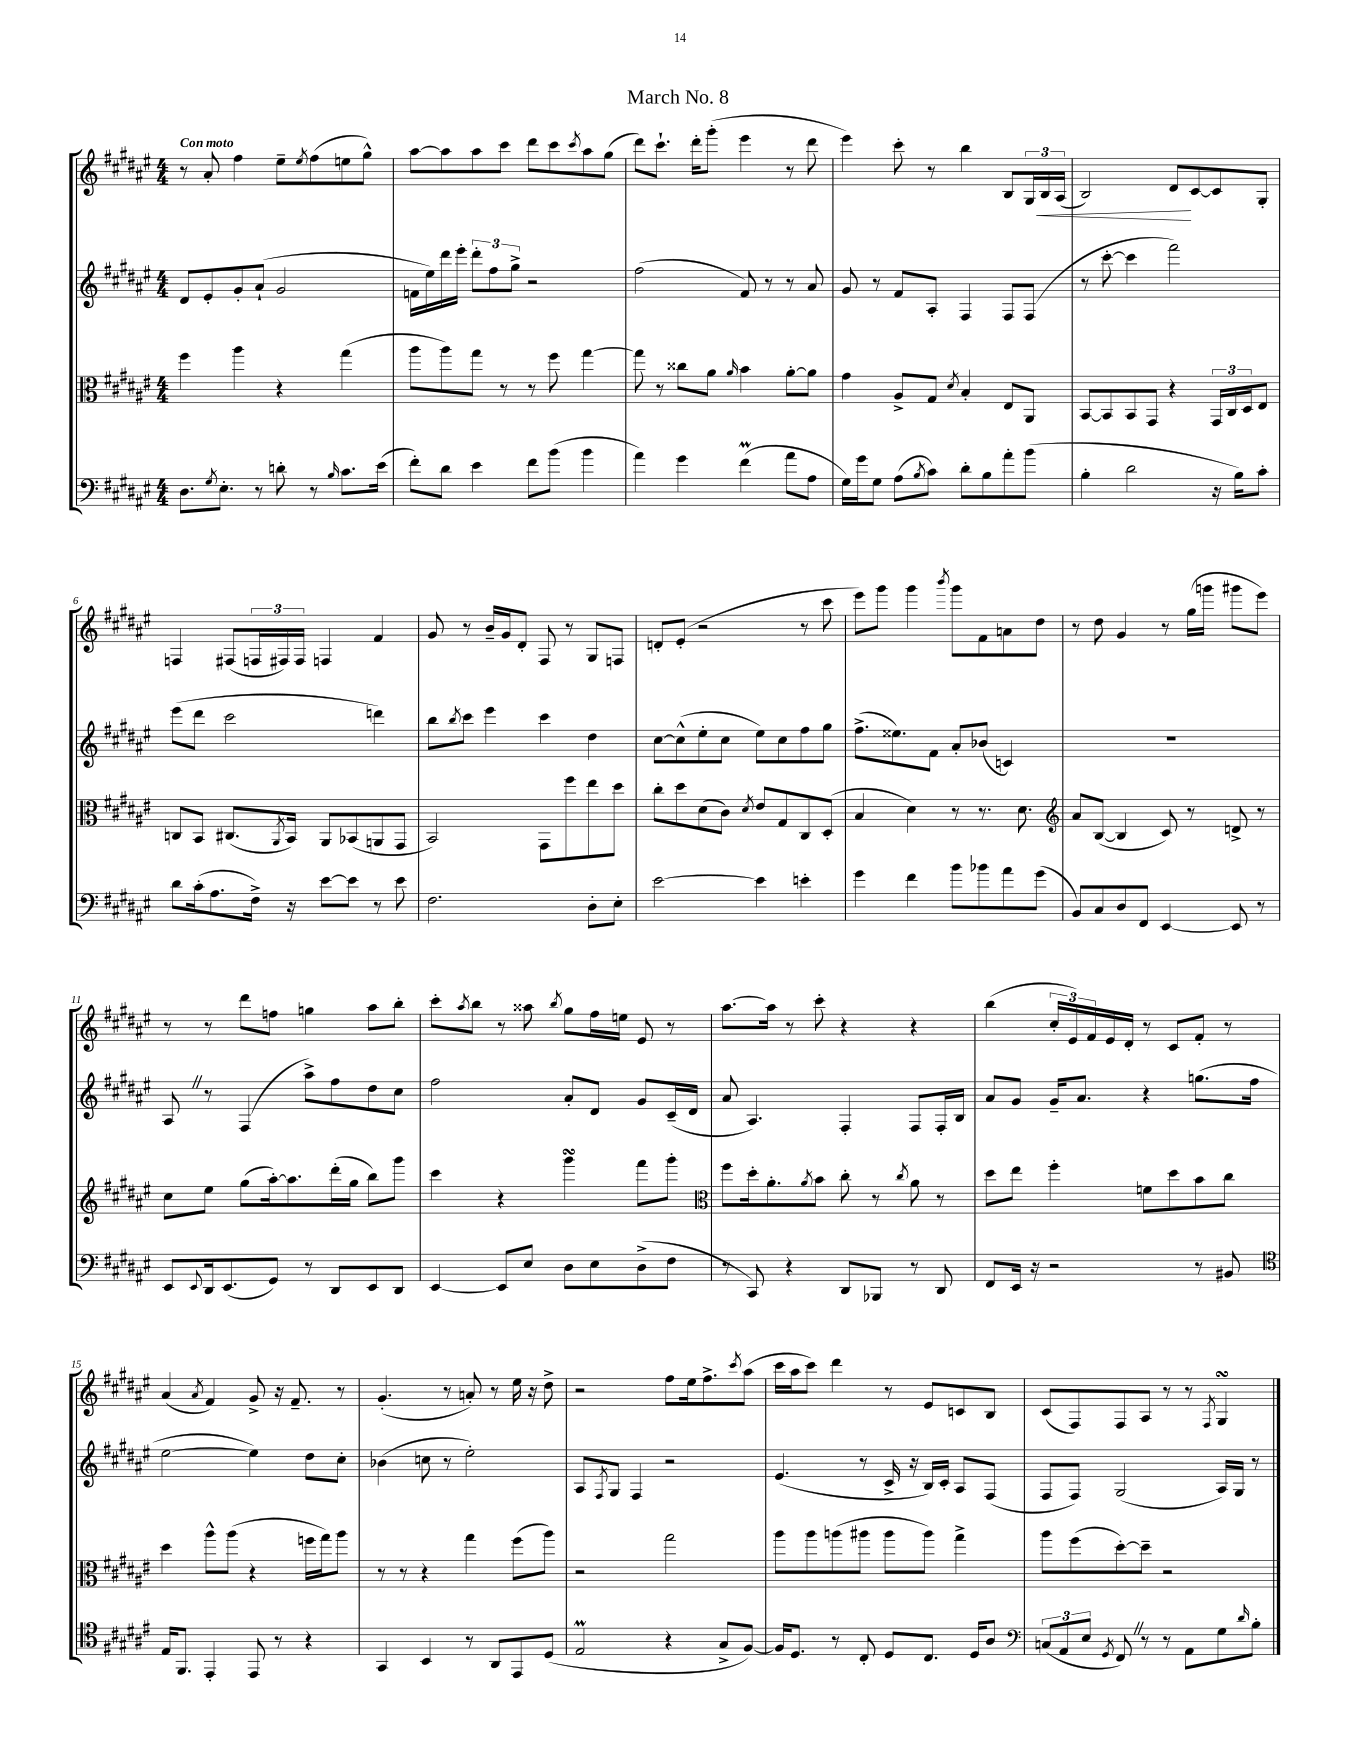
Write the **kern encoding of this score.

**kern	**kern	**kern	**kern	**dynam
*part4	*part3	*part2	*part1	*part1
*staff4	*staff3	*staff2	*staff1	*staff1
*clefF4	*clefC3	*clefG2	*clefG2	*
*k[f#c#g#d#a#e#]	*k[f#c#g#d#a#e#]	*k[f#c#g#d#a#e#]	*k[f#c#g#d#a#e#]	*
*M4/4	*M4/4	*M4/4	*M4/4	*
=1	=1	=1	=1	=1
!	!	!	!LO:TX:a:B:t=Con moto	!
8.D#\L	4ff#\	8d#/L	8r	.
.	.	8e#'/	8a#'/	.
8qG#/	.	.	.	.
8.E#'\J	.	.	.	.
.	4aa#\	8g#'/	4ff#\	.
8r	.	(8a#`/J	.	.
8dn'\	4r	2g#/	8ee#~\L	.
.	.	.	8qee#/	.
8r	.	.	(8ff#\	.
16qqB/	.	.	.	.
8.c#\L	(4gg#\	.	8een\	.
.	.	.	8gg#^^\J)	.
(16e#\Jk	.	.	.	.
=2	=2	=2	=2	=2
8f#'\L)	8aa#\L	16fn\LL	[8aa#\L	.
.	.	16ee#\)	.	.
8d#\J	8aa#\)	16ddd#\	8aa#\]	.
.	.	16eee#'\JJ	.	.
4e#\	8gg#\J	12ddd#'\L	8aa#\	.
.	.	12ff#\	.	.
.	8r	.	8ccc#\J	.
.	.	12gg#^\J	.	.
8f#\L	8r	2r	8ddd#\L	.
(8b\J	8ff#\	.	8ccc#\	.
.	.	.	8qccc#/	.
4b\	[4gg#\	.	8aa#\	.
.	.	.	(8gg#\J	.
=3	=3	=3	=3	=3
4a#\)	8gg#\]	(2ff#\	8ddd#\L)	.
.	8r	.	8.ccc#`\J	.
4g#\	8cc##X\L	.	.	.
.	.	.	16ddd#'\KL	.
.	8a#\J	.	(8ggg#'\J	.
.	16qqa#/	.	.	.
(4f#M\	4b\	8f#/)	4eee#\	.
.	.	8r	.	.
8a#\L	[8a#'\L	8r	8r	.
8A#\J	8a#\J]	8a#/	8ddd#\	.
=4	=4	=4	=4	=4
16G#\LL)	4g#\	8g#/	4eee#\)	.
16g#\J	.	.	.	.
8G#\J	.	8r	.	.
(8A#\L	8A#^/L	8f#/L	8ccc#'\	.
8qB/	.	.	.	.
8c#\J)	8G#/J	8A#'/J	8r	.
.	8qd#/	.	.	.
8d#'\L	4B'/	4F#/	4bb\	.
8B\	.	.	.	.
8a#'\	8E#/L	8F#/L	8B/L	.
(8b\J	8AA#/J	(8F#/J	24G#/L	.
!	!	!	!	!LO:HP:b
.	.	.	24B/	<
.	.	.	(24A#/JJ	.
=5	=5	=5	=5	=5
4B'\	[8BB/L	8r	2B/)	.
.	8BB/]	[8ccc#'\	.	.
2d#\	8BB/	4ccc#\]	.	.
.	8GG#/J	.	.	.
.	4r	2fff#\)	8d#/L	.
.	.	.	[8c#/	[
16r	24GG#/LL	.	8c#/]	.
.	24C#/	.	.	.
16B\KL)	.	.	.	.
.	24D#/J	.	.	.
8c#'\J	8E#/J	.	8G#'/J	.
!!LO:LB:g=z
=6	=6	=6	=6	=6
8d#\L	8Cn/L	(8eee#\L	4Fn/	.
(16c#'\k	8BB/J	8ddd#\J	.	.
8.A#\	.	.	.	.
.	(8.C#X/L	2ccc#\	(8F#X/L	.
16F#^\Jk)	.	.	24Fn/L	.
.	.	.	24F#X/)	.
.	8qAA#/	.	.	.
16r	16BB/Jk)	.	.	.
.	.	.	24F#/JJ	.
[8e#\L	8AA#/L	.	4Fn/	.
8e#\J]	(8BB-X/	.	.	.
8r	8AAn/	4dddn\)	4f#/	.
8e#\	8GG#/J	.	.	.
=7	=7	=7	=7	=7
2.F#\	2BB/)	8bb\L	8g#/	.
.	.	8qbb/	.	.
.	.	8ccc#\J	8r	.
.	.	4eee#\	16b~/LL	.
.	.	.	16g#/J	.
.	.	.	8d#'/J	.
.	8GG#\L	4ccc#\	8F#/	.
.	8ff#\	.	8r	.
8D#'\L	8ee#\	4dd#\	8G#/L	.
8E#'\J	8dd#\J	.	8Fn/J	.
=8	=8	=8	=8	=8
[2e#\	8cc#'\L	[8cc#\L	8dn'/L	.
.	8dd#\	(8cc#^^\]	(8e#'/J	.
.	(8d#\	8ee#'\	2r	.
.	8c#\J)	8cc#\J	.	.
.	8qd#/	.	.	.
4e#\]	8e#/L	8ee#\L)	.	.
.	8G#/	8cc#\	.	.
4en'\	8C#/	8ff#\	8r	.
.	(8D#'/J	8gg#\J	8ccc#\	.
=9	=9	=9	=9	=9
4g#\	4B/	(8.ff#^\L	8eee#\L)	.
.	.	.	8ggg#\J	.
.	.	8.ee##X\)	.	.
4f#\	4d#\)	.	4ggg#\	.
.	.	8f#\J	.	.
.	.	.	8qbbb/	.
8b\L	8r	8a#'/L	8ggg#\L	.
8b-X\	8.r	(8b-X/J	8f#\	.
8a#\	.	4cn/)	8an\	.
.	8.d#\	.	.	.
(8g#\J	.	.	8dd#\J	.
=10	=10	=10	=10	=10
*	*clefG2	*	*	*
8BB/L)	8a#/L	1r	8r	.
8C#/	([8B/J	.	8dd#\	.
8D#/	4B/]	.	4g#/	.
8FF#/J	.	.	.	.
[4EE#/	8c#/)	.	8r	.
.	8r	.	(16gg#\LL	.
.	.	.	16gggn\JJ	.
8EE#/]	8dn^/	.	8ggg#X\L	.
8r	8r	.	8eee#\J)	.
!!LO:LB:g=z
=11	=11	=11	=11	=11
8EE#/L	8cc#\L	8A#Z/	8r	.
8qqEE#/	.	.	.	.
16DD#/k	8ee#\J	8r	8r	.
(8.EE#/	.	.	.	.
.	(8gg#\L	(4F#/	8ddd#\L	.
8GG#/J)	[16aa#'\k)	.	8ffn\J	.
.	8.aa#\]	.	.	.
8r	.	8aa#^\L)	4ggn\	.
8DD#/L	(16ddd#'\L	8ff#\	.	.
.	16gg#\JJ	.	.	.
8EE#/	8bb\L)	8dd#\	8aa#\L	.
8DD#/J	8ggg#\J	8cc#\J	8bb'\J	.
=12	=12	=12	=12	=12
[4EE#/	4ccc#\	2ff#\	8ccc#'\L	.
.	.	.	8qaa#/	.
.	.	.	8bb\J	.
8EE#/L]	4r	.	8r	.
8E#/J	.	.	8aa##X\	.
.	.	.	8qbb/	.
8D#\L	4ggg#sSSS\	8a#'/L	8gg#\L	.
8E#\	.	8d#/J	16ff#\L	.
.	.	.	16een\JJ	.
(8D#^\	8fff#\L	8g#/L	8e#/	.
8F#\J	8ggg#'\J	(16c#~/L	8r	.
.	.	16d#/JJ	.	.
=13	=13	=13	=13	=13
*	*clefC3	*	*	*
8r	8ff#\L	8a#/	[8.aa#\L	.
8CC#/)	16dd#'\k	4.A#/)	.	.
.	8.a#'\	.	16aa#\Jk]	.
4r	.	.	8r	.
.	8qa#/	.	.	.
.	8b\J	.	8ccc#'\	.
8DD#/L	8cc#'\	4F#'/	4r	.
8BBB-X/J	8r	.	.	.
.	8qcc#/	.	.	.
8r	8a#\	8F#/L	4r	.
8DD#/	8r	16F#'/L	.	.
.	.	16B/JJ	.	.
=14	=14	=14	=14	=14
8FF#/L	8dd#\L	8a#/L	(4bb\	.
16EE#/Jk	8ee#\J	8g#/J	.	.
16r	.	.	.	.
2r	4ff#'\	16g#~/KL	24cc#'/LL	.
.	.	.	24e#/)	.
.	.	8.a#/J	.	.
.	.	.	24f#/	.
.	.	.	16e#/	.
.	.	.	16d#'/JJ	.
.	8fn\L	4r	8r	.
.	8dd#\	.	8c#/L	.
8r	8b\	(8.ggn\L	8f#'/J	.
8BB#X/	8cc#\J	.	8r	.
.	.	16ff#\Jk	.	.
!!LO:LB:g=z
=15	=15	=15	=15	=15
*clefC4	*	*	*	*
16E#/KL	4dd#\	[2ee#\	(4a#/	.
8.FF#/J	.	.	.	.
.	.	.	8qa#/	.
4EE#'/	8aa#^^\L	.	4f#/)	.
.	(8aa#\J	.	.	.
8EE#/	4r	4ee#\])	8g#^/	.
8r	.	.	16r	.
.	.	.	8.f#~/	.
4r	16ffn\LL	8dd#\L	.	.
.	16gg#\J)	.	.	.
.	8aa#\J	8cc#'\J	8r	.
=16	=16	=16	=16	=16
4GG#/	8r	(4b-X\	(4.g#'/	.
.	8r	.	.	.
4BB/	4r	8ccn\	.	.
.	.	8r	8r	.
8r	4gg#\	2ee#'\)	8an'/)	.
8AA#/L	.	.	8r	.
8EE#/	(8ff#\L	.	16ee#\	.
.	.	.	16r	.
(8D#/J	8aa#\J)	.	8dd#^\	.
=17	=17	=17	=17	=17
2E#m/	2r	8A#/L	2r	.
.	.	8qF#/	.	.
.	.	8G#/J	.	.
.	.	4F#/	.	.
4r	2gg#\	2r	8ff#\L	.
.	.	.	16ee#\k	.
.	.	.	8.ff#^\	.
8G#^/L	.	.	.	.
.	.	.	8qccc#/	.
[8F#/J)	.	.	(8aa#\J	.
=18	=18	=18	=18	=18
16F#/KL]	8aa#\L	(4.e#/	16ccc#\LL	.
8.D#/J	.	.	16aa#\J	.
.	8aa#\	.	8ccc#\J)	.
8r	(8aan\	.	4ddd#\	.
8C#'/	8aa#X\J	8r	.	.
8D#/L	8aa#\L	16c#^/	8r	.
.	.	16r	.	.
8.C#/J	8aa#\J)	16B/LL)	8e#/L	.
.	.	16c#'/JJ	.	.
.	4gg#^\	8A#/L	8cn/	.
16D#/KL	.	.	.	.
8A#/J	.	(8F#/J	8B/J	.
=19	=19	=19	=19	=19
*clefF4	*	*	*	*
(12Cn/L	8aa#\L	8F#/L	(8c#/L	.
12AA#/	.	.	.	.
.	(8ff#\	8F#/J)	8F#/)	.
12E#/J	.	.	.	.
8qGG#/	.	.	.	.
8FF#Z/)	[8dd#'\)	(2G#/	8F#/	.
8r	8dd#~\J]	.	8A#/J	.
8r	2r	.	8r	.
8AA#\L	.	.	8r	.
.	.	.	8qF#/	.
8G#\	.	16A#/LL)	4G#sSSS/	.
.	.	16G#/JJ	.	.
16qqd#/	.	.	.	.
8B'\J	.	8r	.	.
==	==	==	==	==
*-	*-	*-	*-	*-
